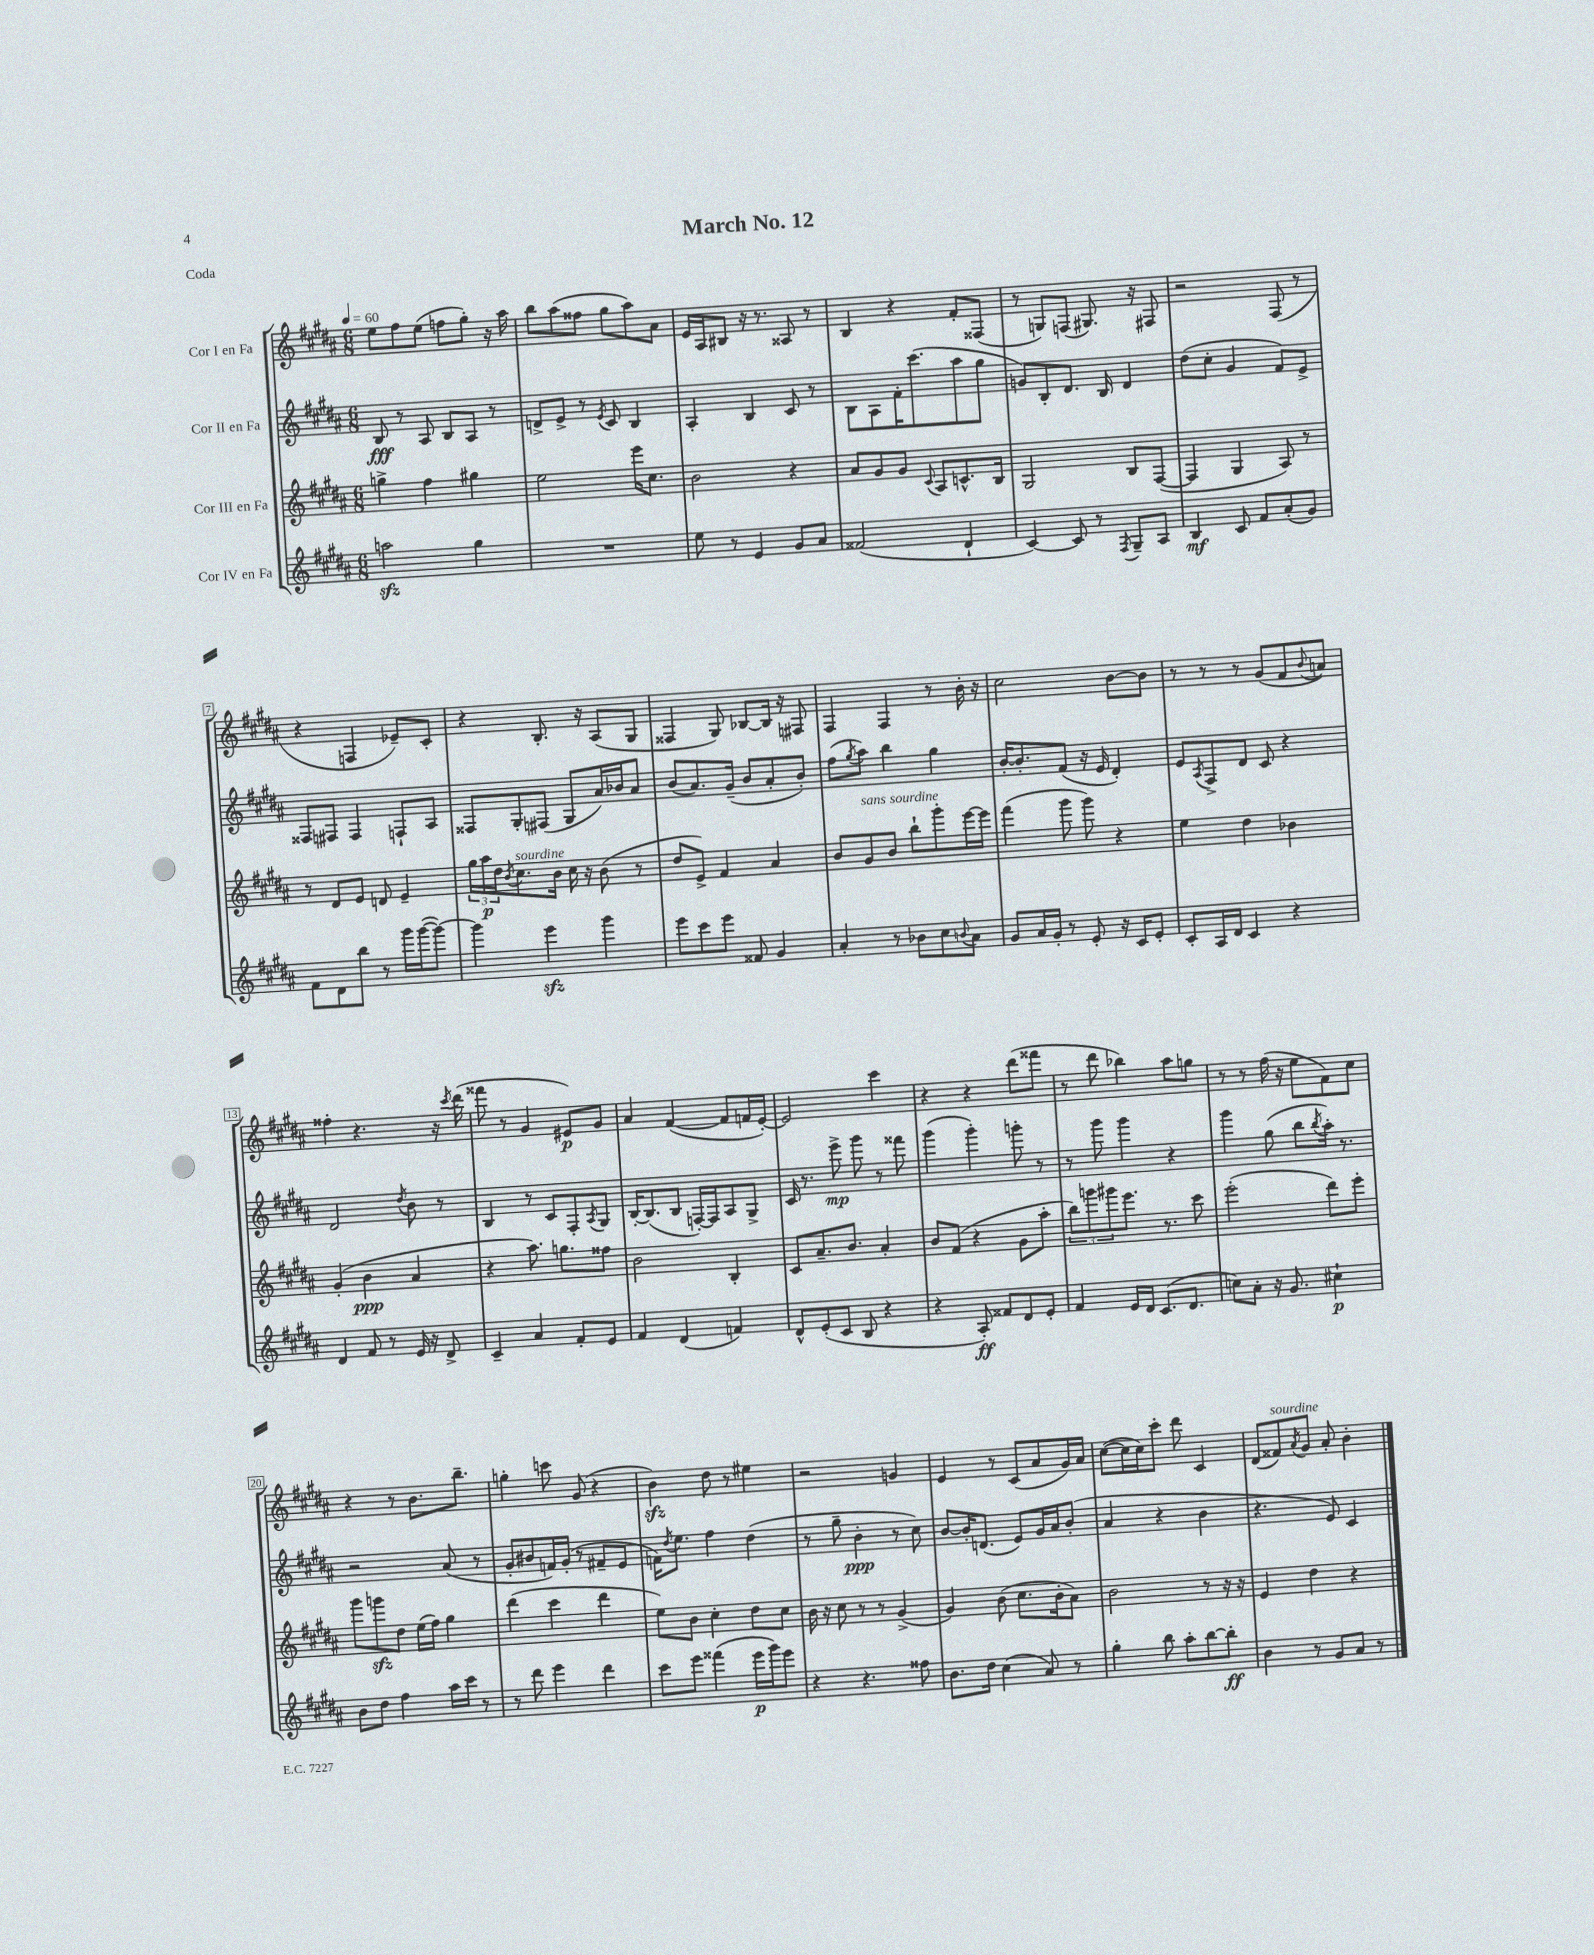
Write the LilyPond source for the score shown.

\header { title = "March No. 12" piece = "Coda" }
<<
\new StaffGroup <<
\new Staff = "s0" \with { instrumentName = "Cor I en Fa" } {
    \clef treble \key b \major \numericTimeSignature \time 6/8 \tempo 4 = 60
    e''8 fis''8 e''8( f''8 gis''8-.) r16 ais''16 |
    b''8 ais''8( fisis''8 gis''8 ais''8) ais'8 |
    e'16 ais16 bis8 r16 r8. aisis8 r8 |
    b4 r4 fis'8-. fisis8( |
    r8 g8) f8( gis8.) r16 fis8 |
    r2 fis8( r8 |
    r4 f4 ees'8--) cis'8-. |
    r4 b8.-. r16 ais8( gis8 |
    fisis4 gis8) bes8~ bes16 r16 fis8 |
    fis4 fis4 r8 b'16-. r16 |
    cis''2 b'8~ b'8 |
    r8 r8 r8 gis'8( fis'8 \appoggiatura { b'8 } a'8) |
    fisis''4-. r4. r16 \acciaccatura { cis'''8 } dis'''16( |
    fisis'''8 r8 gis'4 eis'8\p) gis'8 |
    ais'4 fis'4~( fis'8 f'16 e'16~-.) |
    e'2 cis'''4 |
    r4 r4 dis'''8( fisis'''8 |
    r8 dis'''8 bes''4) ais''8 g''8 |
    r8 r8 fis''16( r16 e''8 fis'8) cis''8 |
    r4 r8 b'8. b''8.-- |
    g''4-. c'''8 gis'8( r4 |
    b'4\sfz) dis''8 r8 eis''4 |
    r2 g'4 |
    e'4 r8 cis'8( ais'8 gis'16) ais'16 |
    cis''8~( cis''16 cis''16) cis'''8-. dis'''8 cis'4 |
    dis'8( fisis'8^\markup { \italic "sourdine" }) \acciaccatura { ais'8 } gis'8 ais'8-. b'4-. \bar "|." |
}
\new Staff = "s1" \with { instrumentName = "Cor II en Fa" } {
    \clef treble \key b \major \numericTimeSignature \time 6/8
    b8\fff r8 ais8 b8 ais8 r8 |
    d'8-> e'8-> r8 \acciaccatura { e'8 } cis'8 b4 |
    ais4-. b4 cis'8 r8 |
    b8 ais8 fis'16-. cis'''8.( ais''8 gis''8 |
    g'8) b8-. dis'8. b16 dis'4 |
    dis''8( cis''8-. gis'4 fis'8) e'8-> |
    fisis8 fis8 fis4 f8-! ais8 |
    fisis8 gis8-. fis8( gis8 ais'16) bes'16 ais'8 |
    b'8( ais'8.) gis'16--( b'8 ais'8-. b'8-.) |
    fis''8( \acciaccatura { gis''8 } ais''8) b''4 gis''4 |
    b'16~-. b'8.-. fis'8( r16 e'16 dis'4-.) |
    e'8 \acciaccatura { ais8 } fis8-> dis'8 cis'8 r4 |
    dis'2 \acciaccatura { dis''8 } b'8 r8 |
    b4 r8 cis'8 fis8-. \acciaccatura { ais8 } gis8 |
    b16~-. b8.( b8 f16~-.) f16 ais8 gis8-> |
    cis'16 r8. e'''8->\mp gis'''8 r8 fisis'''8 |
    gis'''4( gis'''4-.) g'''8-. r8 |
    r8 gis'''8 gis'''4 r4 |
    gis'''4 gis''8( b''8 \acciaccatura { b''8 } ais''16-.) r8. |
    r2 ais'8( r8 |
    gis'8-. bis'8 f'16) gis'16-.( r8 fis'8-- e'8 |
    f'16) \acciaccatura { dis''8 } e''8. fis''4 dis''4( |
    r8 gis''8-- b'4-.\ppp r8 cis''8) |
    b'8~ b'16-. d'8.( e'8) gis'16 ais'16 b'8-.( |
    ais'4 r4 b'4 |
    r4. e'8) cis'4 \bar "|." |
}
\new Staff = "s2" \with { instrumentName = "Cor III en Fa" } {
    \clef treble \key b \major \numericTimeSignature \time 6/8
    g''4-> fis''4 gis''4 |
    e''2 e'''16 cis''8. |
    b'2 r4 |
    ais'8 gis'8 gis'8 \appoggiatura { cis'8 } ais8 c'8.-^ b16 |
    gis2 b8 fis8~( |
    fis4 gis4 ais8) r8 |
    r8 dis'8 e'8 d'8 e'4-- |
    \tuplet 3/2 { gis''16 ais''16\p dis''16 } \acciaccatura { b'8 } cis''8.^\markup { \italic "sourdine" } b'16 cis''16 r16 b'8( r8 |
    dis''8 e'8->) fis'4 ais'4 |
    b'8 gis'8^\markup { \italic "sans sourdine" } b'8 b''8-! gis'''8-. e'''16~ e'''16 |
    fis'''4( gis'''8 gis'''8) r4 |
    e''4 dis''4 bes'4 |
    gis'4-.( b'4\ppp ais'4 |
    r4 ais''8.) g''8. fisis''8 |
    b'2 b4-. |
    cis'8 ais'8.-- b'8. ais'4-. |
    b'8 fis'8( r4 gis'8 ais''8-. |
    \tuplet 3/2 { b''8) g'''8 gis'''8 } e'''8. r8. cis'''8 |
    e'''2-.( dis'''8) e'''8-. |
    gis'''8 g'''8\sfz dis''8 e''16( fis''16) gis''4 |
    dis'''4( cis'''4 dis'''4 |
    e''8) b'8 cis''4-. dis''8 cis''8 |
    b'16 r16 cis''8 r8 r8 gis'4->( |
    gis'4) b'8( cis''8. b'16-. ais'8) |
    b'2 r8 r16 r16 |
    e'4 dis''4 r4 \bar "|." |
}
\new Staff = "s3" \with { instrumentName = "Cor IV en Fa" } {
    \clef treble \key b \major \numericTimeSignature \time 6/8
    a''2\sfz gis''4 |
    R2. |
    e''8 r8 e'4 gis'8 ais'8 |
    fisis'2( dis'4-! |
    cis'4~) cis'8 r8 \acciaccatura { fis8 } gis8-- ais8 |
    b4\mf cis'8 fis'8 ais'8-.( gis'8) |
    fis'8 dis'8 b''8 r8 gis'''16 gis'''16~( gis'''8~) |
    gis'''4 e'''4\sfz gis'''4 |
    e'''8 cis'''8 e'''8 fisis'8 gis'4 |
    ais'4-. r8 bes'8 cis''8 \appoggiatura { b'8 } ais'8 |
    gis'8 ais'16 gis'16-. r8 e'8-. r16 cis'16 e'8-. |
    cis'8-. ais16 dis'16 cis'4 r4 |
    dis'4 fis'8 r8 e'16 r16 dis'8-> |
    cis'4-- ais'4 fis'8-. e'8 |
    fis'4 dis'4( f'4) |
    dis'8-^ e'8-.( cis'8 b8 r4 |
    r4 ais8-.\ff) fisis'8 dis'8 e'8-. |
    fis'4 e'16 dis'16 cis'8.( dis'8. |
    c''8) ais'8-. r16 gis'8. cis''4-!\p |
    b'8 dis''8 fis''4 ais''16 cis'''16 r8 |
    r8 dis'''8 e'''4 dis'''4 |
    cis'''8 e'''8 fisis'''4( e'''16\p gis'''16) e'''8 |
    r4 r4. fisis''8 |
    b'8. dis''16 cis''4( ais'8) r8 |
    gis''4-. b''8 ais''8-. b''8~ b''8-.\ff |
    b'4 r8 gis'8 ais'8 r8 \bar "|." |
}
>>
>>
\layout { \context { \Score \override BarNumber.stencil = #(make-stencil-boxer 0.1 0.3 ly:text-interface::print) } }
